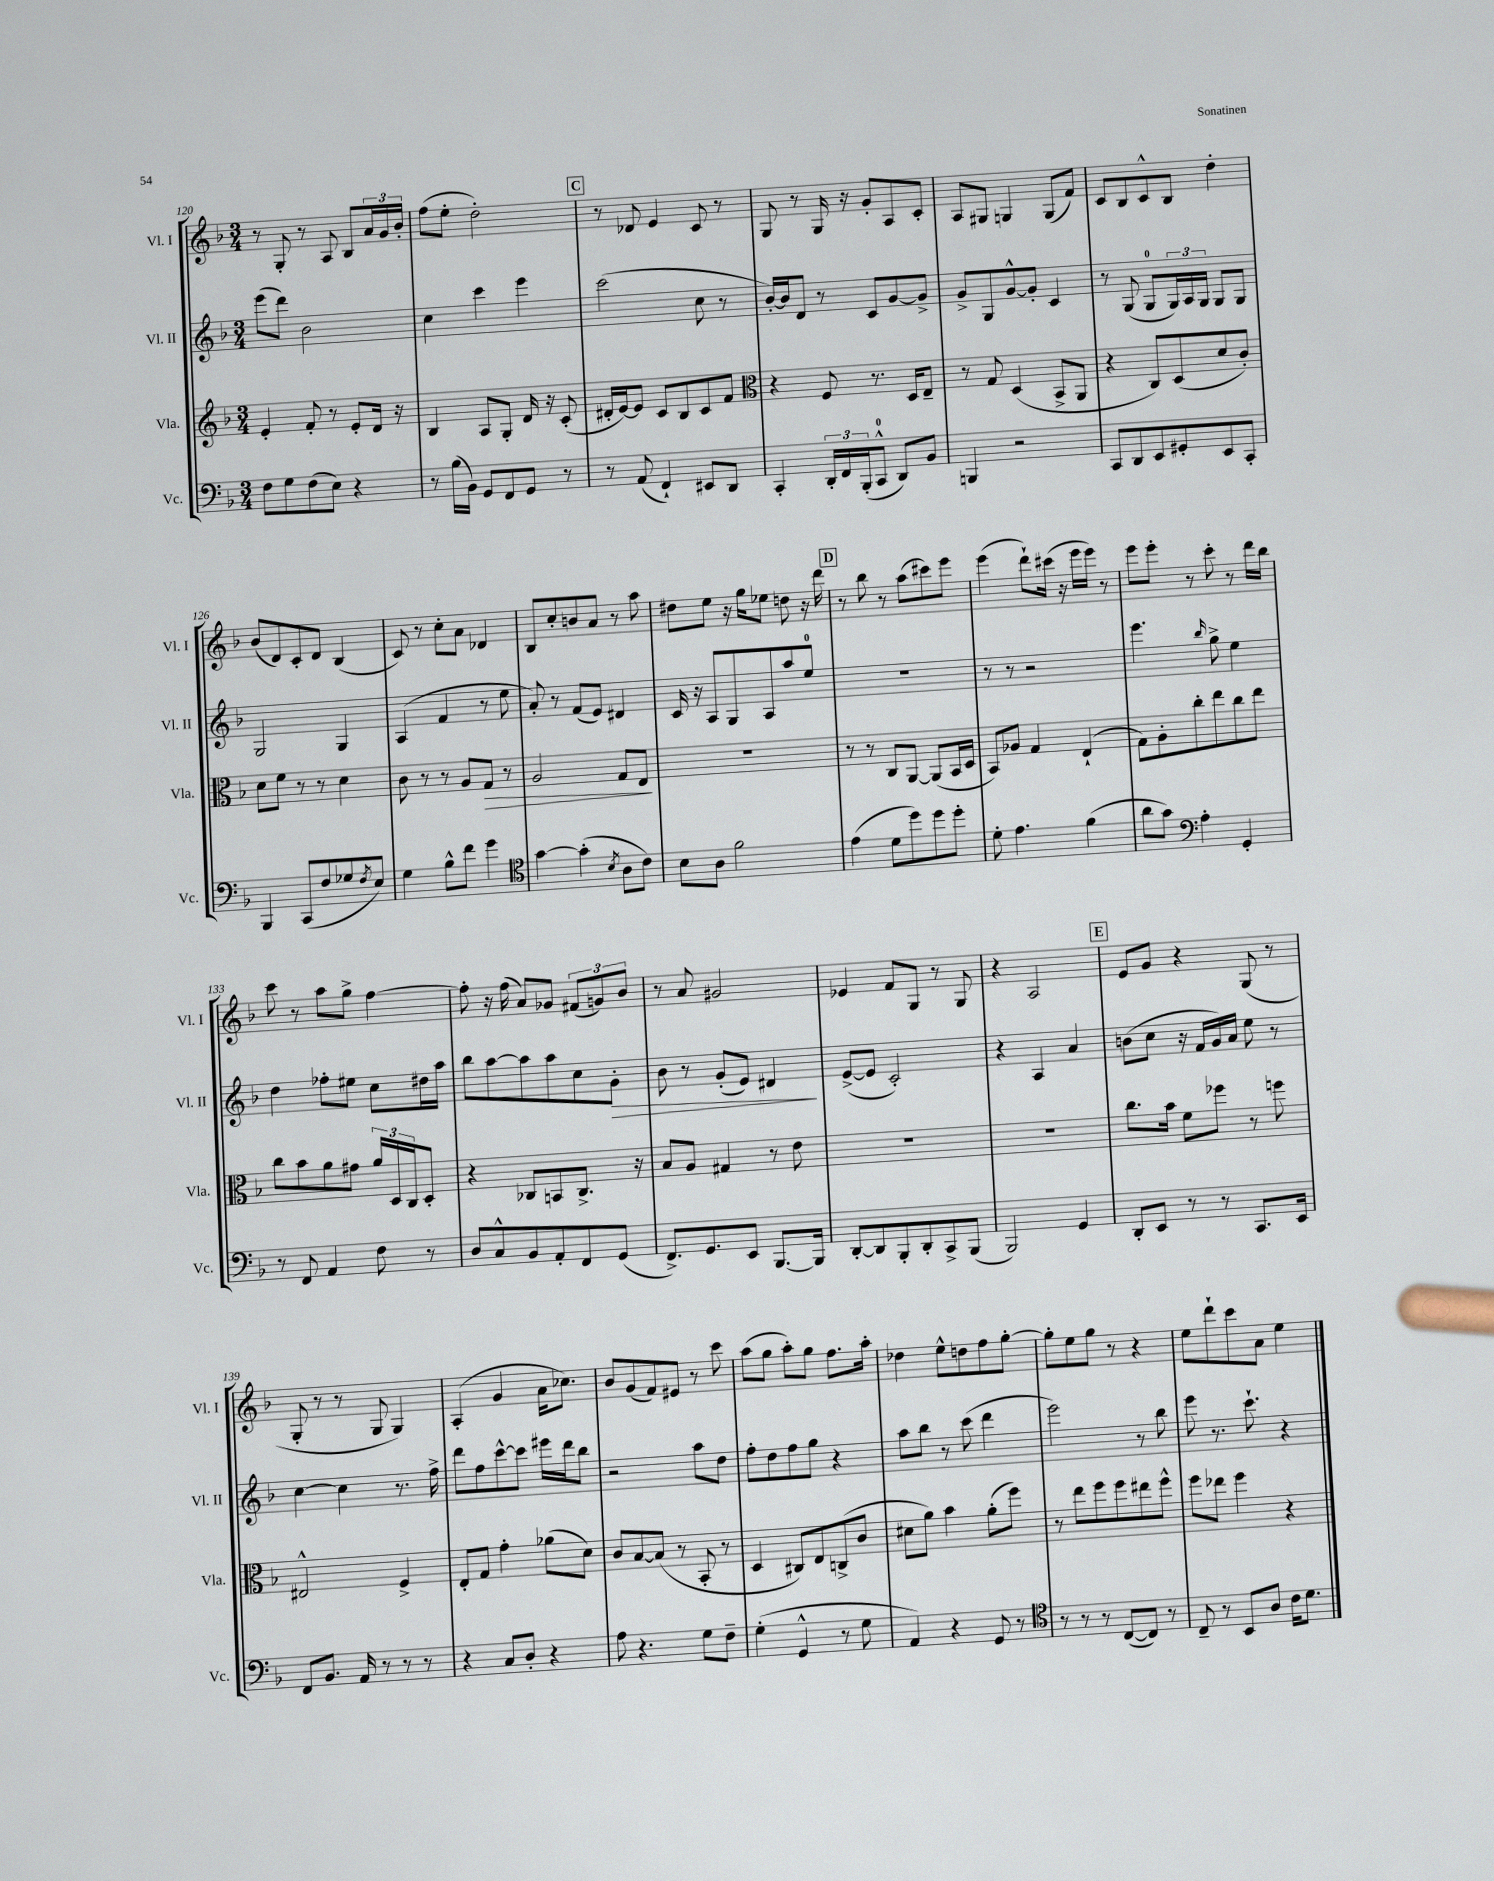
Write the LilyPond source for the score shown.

<<
\new StaffGroup <<
\new Staff = "s0" \with { instrumentName = "Vl. I" shortInstrumentName = "Vl. I" } {
    \clef treble \key f \major \numericTimeSignature \time 3/4
    r8 g8-. r8 a8 bes8 \tuplet 3/2 { a'16 g'16 bes'16-. } |
    f''8( e''8-. d''2-.) |
    \mark \markup { \box "C" } r8 des'8 e'4 c'8 r8 |
    g8 r8 g16 r16 g'8-. a8 c'8-. |
    a8 gis8 g4 g8( f'8) |
    c'8 bes8 c'8-^ bes8 d''4-. |
    bes'8( d'8) c'8-. d'8 bes4( |
    c'8) r8 c''8-. a'8 des'4 |
    bes8 c''8-. b'8 a'8 r8 a''8 |
    dis''8 e''8 r16 g''16 ees''8 d''8 r16 d'''16 |
    \mark \markup { \box "D" } r8 bes''8 r8 a''8( cis'''8) e'''8 |
    e'''4( d'''8-!) cis'''16( r16 e'''16 e'''16) r8 |
    e'''8 e'''8-. r8 c'''8-. r8 d'''16 bes''16 |
    c'''8 r8 a''8 g''8-> f''4~ |
    f''8-. r16 f''16( a'8) ges'8 \tuplet 3/2 { fis'8( g'8) bes'8 } |
    r8 a'8 gis'2 |
    ees'4 f'8 g8 r8 g8 |
    r4 a2 |
    \mark \markup { \box "E" } e'8 g'8 r4 g8( r8 |
    g8-. r8 r8 g8 g4) |
    a4-.( g'4 a'16 ces''8.) |
    bes'8 g'8( f'8) eis'8 r8 c'''8 |
    a''8( g''8 a''8-.) g''8 f''8. a''16-. |
    des''4 e''8-^ d''8 f''8 g''8~-. |
    g''8-. e''8 g''8 r8 r4 |
    e''8 d'''8-! c'''8 a'8 e''4 \bar "|." |
}
\new Staff = "s1" \with { instrumentName = "Vl. II" shortInstrumentName = "Vl. II" } {
    \clef treble \key f \major \numericTimeSignature \time 3/4
    e'''8( d'''8) bes'2 |
    c''4 c'''4 e'''4 |
    \mark \markup { \box "C" } c'''2( c''8 r8 |
    bes'16~-.) bes'16 d'8 r8 c'8 g'8~ g'8-> |
    g'8-> g8 g'8~-^ g'8-. c'4 |
    r8 g8( g8-0 \tuplet 3/2 { g16) a16 g16 } g8 g8 |
    g2 g4 |
    a4( f'4 r8 e''8 |
    a'8-.) r8 f'8( e'8) dis'4 |
    c'16 r16 a8 g8 a8 a''8 e''8-0 |
    \mark \markup { \box "D" } R2. |
    r8 r8 r2 |
    e'''4. \grace { bes''16 } g''8-> e''4 |
    d''4 fes''8-. eis''8 c''8 dis''16 a''16 |
    bes''8 a''8~ a''8 a''8 c''8 g'8-.\> |
    bes'8 r8 g'8-.( e'8) dis'4\! |
    e'8~->( e'8 c'2-.) |
    r4 a4 a'4 |
    \mark \markup { \box "E" } b'8( c''8 r16 f'16 g'16) a'16 e''8 r8 |
    c''4~ c''4 r8. f''16-> |
    d'''8 f''8 c'''8~-^ c'''8 eis'''16 d'''16 bes''8 |
    r2 a''8 d''8 |
    f''8-. d''8 f''8 g''8 r4 |
    a''8 bes''8 r8 c'''8( d'''4 |
    e'''2) r8 bes''8 |
    e'''8 r8. c'''8.-! r4 \bar "|." |
}
\new Staff = "s2" \with { instrumentName = "Vla." shortInstrumentName = "Vla." } {
    \clef treble \key f \major \numericTimeSignature \time 3/4
    e'4-. f'8-. r8 e'8-. d'16 r16 |
    bes4 a8 g8-. d'16 r16 c'8-.( |
    \mark \markup { \box "C" } dis'16-. e'16~) e'8 c'8 bes8 c'8 f'8 |
    \clef alto r4 f8 r8. d16 e8-- |
    r8 g8 d4( bes,8-> a,8 |
    r4 c8) d8( d'8 c'8-.) |
    d'8 f'8 r8 r8 d'4 |
    c'8 r8 r8 a8 g8\> r8 |
    a2 g8 e8\! |
    R2. |
    \mark \markup { \box "D" } r8 r8 c8 a,8~ a,8( bes,16 d16 |
    bes,8) aes8 g4 e4-!( |
    g8) a8-. c''8-. e''8 c''8 e''8 |
    c''8 bes'8 a'8 gis'8 \tuplet 3/2 { a'16 d16 c16 } d8-. |
    r4 ces8 b,8 ces8.-> r16 |
    bes8 a8 gis4 r8 e'8 |
    R2. |
    R2. |
    \mark \markup { \box "E" } c''8. bes'16 f'8 fes''8 r8 f''8 |
    eis2-^ f4-> |
    e8-. g8 g'4-. aes'8( d'8) |
    c'8 bes8~ bes8( r8 bes,8-. r8 |
    d4 cis8) e8 c8->( c'8 |
    dis'8 a'8) bes'4 a'8-.( f''8) |
    r8 e''8 f''8 f''8 eis''8 f''8-^ |
    f''8 ees''8 f''4 r4 \bar "|." |
}
\new Staff = "s3" \with { instrumentName = "Vc." shortInstrumentName = "Vc." } {
    \clef bass \key f \major \numericTimeSignature \time 3/4
    f8 g8 f8( e8) r4 |
    r8 bes16( bes,16) g,8 f,8 g,8 r8 |
    \mark \markup { \box "C" } r8 a,8( f,4-!) eis,8 d,8 |
    c,4-. \tuplet 3/2 { d,16-. f,16 bes,,16-.( } c,8-0-^ d,8) bes,8 |
    b,,4 r2 |
    c,8 d,8 e,8 gis,8-. e,8 c,8-. |
    bes,,4 c,8( f8 ges8 \acciaccatura { f8 } e8) |
    g4 bes8-^ f'8 g'4 |
    \clef tenor g'4~ g'4-.( \acciaccatura { bes8 } a8 c'8) |
    bes8 a8 f'2 |
    \mark \markup { \box "D" } e'4( d'8 d''8) d''8 d''8-. |
    d'8-. e'4. f'4( |
    a'8 g'8) \clef bass a4-. g,4-. |
    r8 f,8 a,4 f8 r8 |
    d8 c8-^ bes,8 a,8-. f,8 g,8( |
    f,8.->) g,8. e,8 bes,,8.~ bes,,16 |
    d,8~-. d,8 bes,,8-. d,8-. c,8-> bes,,8( |
    bes,,2) g,4 |
    \mark \markup { \box "E" } d,8-. e,8 r8 r8 c,8. e,16 |
    f,8 bes,8. a,16 r8 r8 r8 |
    r4 c8 d8-. r4 |
    a8 r4. g8 f8-- |
    g4-.( g,4-^ r8 g8 |
    a,4) r4 g,8 r8 |
    \clef tenor r8 r8 r8 c8~( c8) r8 |
    c8-- r8 bes,8 a8 c'16 d'8. \bar "|." |
}
>>
>>
\layout { \context { \Score currentBarNumber = #120 } }
